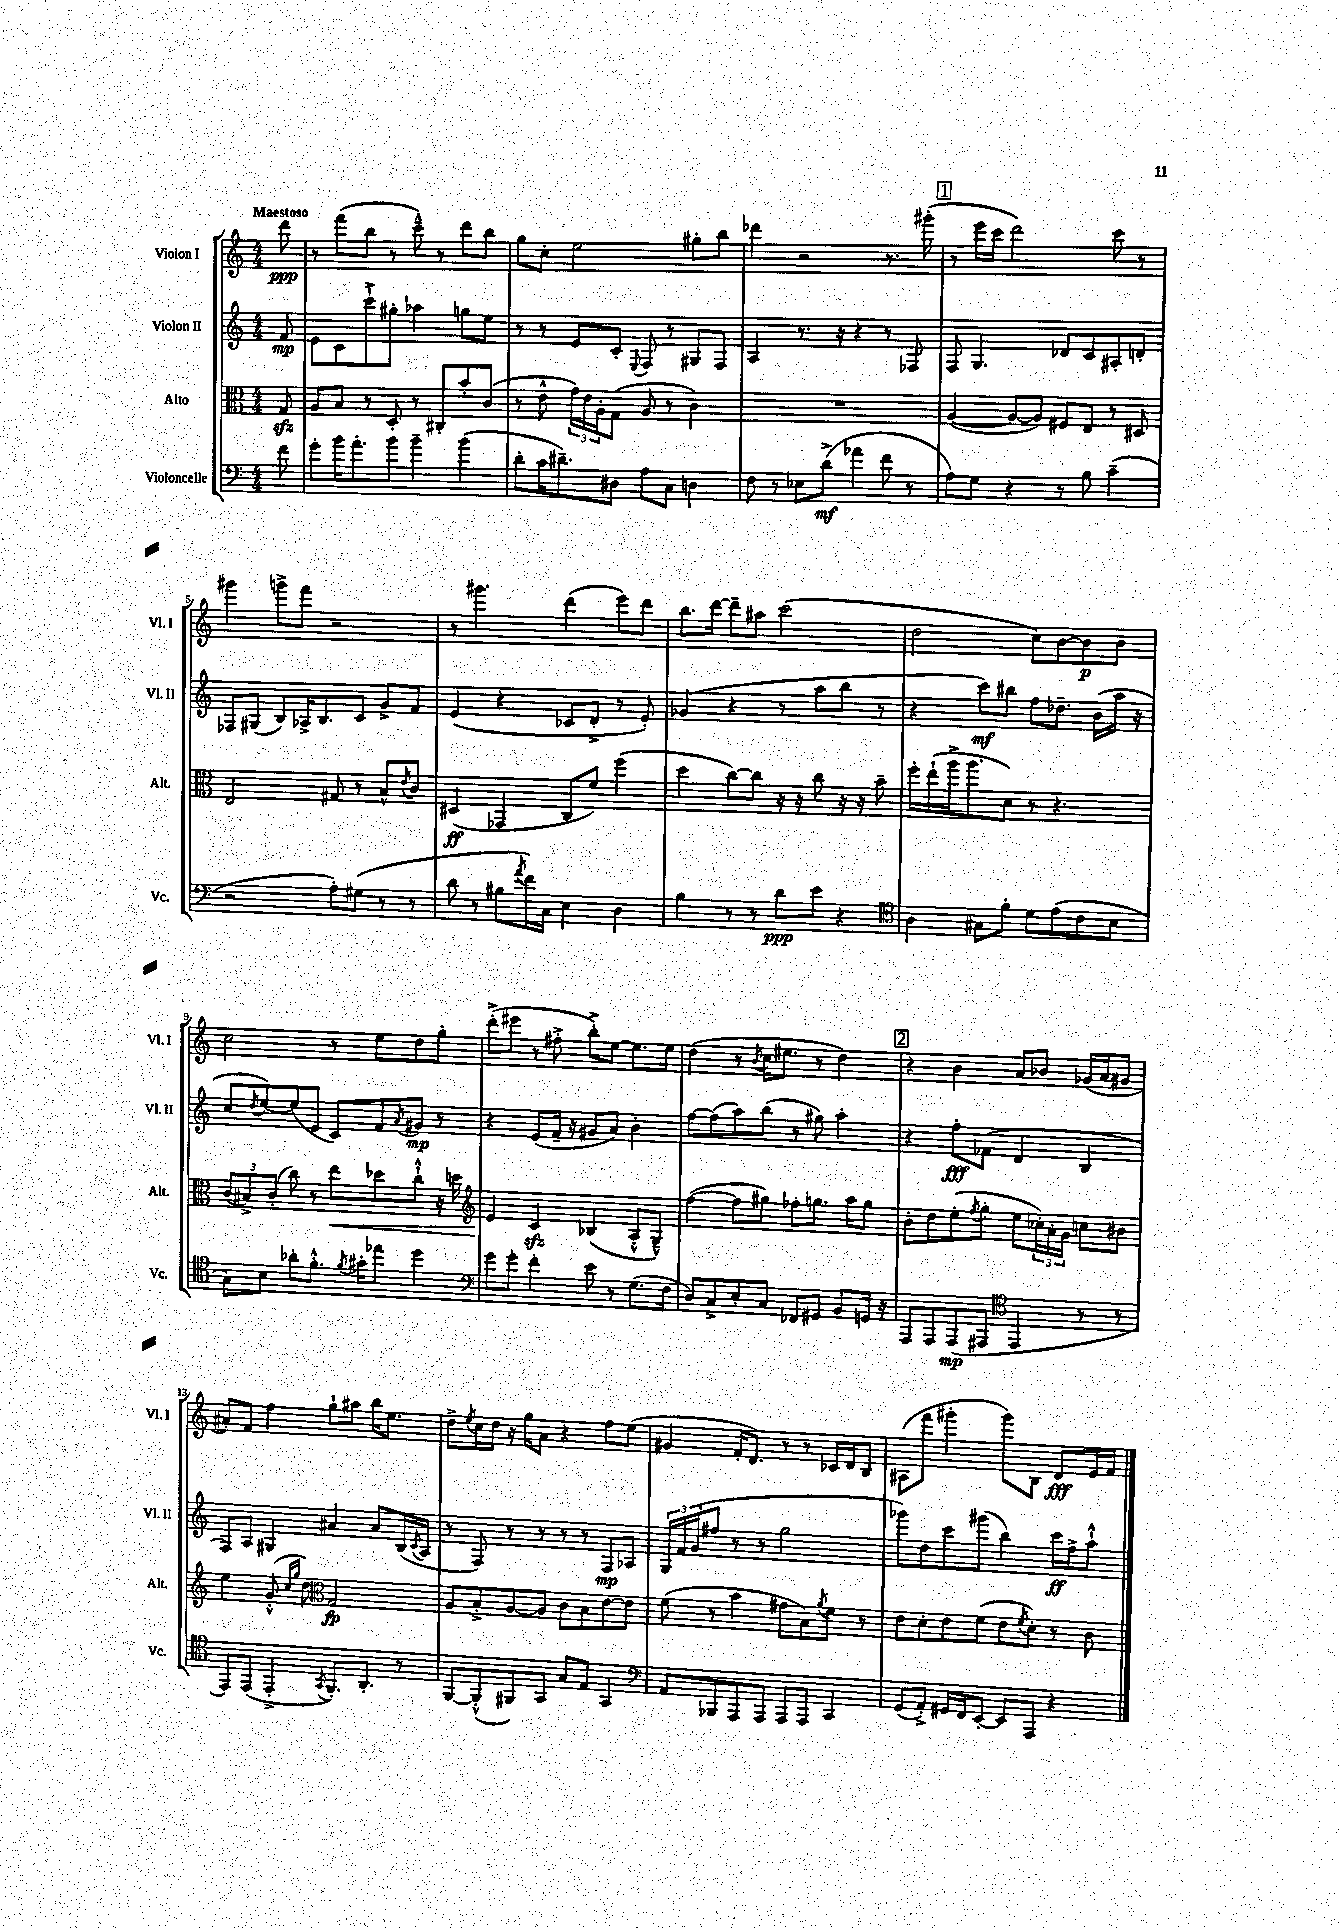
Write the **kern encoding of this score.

**kern	**kern	**kern	**kern
*staff4	*staff3	*staff2	*staff1
*clefF4	*clefC3	*clefG2	*clefG2
*k[]	*k[]	*k[]	*k[]
*M4/4	*M4/4	*M4/4	*M4/4
8f\	8G/	8f/	8ddd\
=	=	=	=
8g'\L	8A/L	8e\L	8r
16b\K	8B/J	8c\	(8fff\L
8.a'\	.	.	.
.	8r	8ccc`^\	8bb\J
8b\J	8D'/	8gg#'\J	8r
4b~\	8r	4aa-\	8ccc~^^\)
.	8C#'/L	.	8r
(4b\	8b'/	8gg\L	8ddd\L
.	(8c/J	8ee\J	8bb\J
=	=	=	=
8d'\L	8r	8r	8gg\L
16c\K	8e^^\	8r	8cc'\J
8.d#~\)	.	.	.
.	24g\LL)	8e/L	2ee\
.	24e\	.	.
.	24A'\J	.	.
8D#\J	(8G\J	8c'/J	.
.	.	8qqE/	.
8A\L	8A/	8F/	.
8C\J	8r	8r	.
4D\	4c\)	8G#/L	8gg#'\L
.	.	8F/J	8bb\J
=	=	=	=
8F\	1r	4A/	4ddd-\
8r	.	.	.
8E-\L	.	8.r	2r
(8d^\J	.	.	.
.	.	16r	.
4a-\	.	4r	.
8f\	.	8r	8.r
8r	.	8F-/	.
.	.	.	(16ggg#'\
=	=	=	=
8A\L)	([4A/	8F/	8r
8G\J	.	4.G/	16eee\LL
.	.	.	16ccc\JJ
4r	8A/_L	.	2ddd\)
.	8A/]J)	.	.
8r	8F#/L	8d-/L	.
8B\	8E/J	8c/	.
(4c~\	8r	8A#'/	8ccc\
.	8D#/	8d'/J	8r
=	=	=	=
2r	2E/	8F-/L	4ggg#\
.	.	(8G#/J	.
.	.	8B/L)	8ggg^\L
.	.	16A-^/K	8fff\J
.	.	8.B/	.
8A'\L)	8G#/	.	2r
(8G#\J	8r	8c/J	.
8r	8B^^/L	8g^/L	.
.	8qe/	.	.
8r	8c/J	8f/J	.
=	=	=	=
8d\	(4D#/	(4e/	8r
8r	.	.	4.ggg#\
8B#\L	4GG-/	4r	.
8qa/	.	.	.
16f\L)	.	.	.
16C\JJ	.	.	.
4E\	8C/L	8c-/L	(4ddd\
.	8f/J)	8d'^/J	.
4D\	(4ff\	8r	8eee\L)
.	.	8e'/)	8ddd\J
=	=	=	=
4B\	4dd\	(4g-/	8.bb\L
.	.	.	[16ddd\Jk
8r	[8cc\L)	4r	8ddd~\]L
8r	8cc\]J	.	8aa#\J
8d\L	16r	8r	(2ccc\
.	16r	.	.
8e\J	8cc\	8aa\L	.
4r	16r	8bb\J	.
.	16r	.	.
.	8b~\	8r	.
=	=	=	=
*clefC4	*	*	*
4A\	16ff'\LL	4r	2dd\
.	(16ee`\	.	.
.	16aa^\J	.	.
.	8.aa\	.	.
8G#\L	.	8ccc\L)	.
8f'\J	8d\J)	8bb#\J	.
8d\L	8r	8ff\L	8cc\L)
(8e\	4.r	8.dd-~\J	[8b\
8c\	.	.	8b\]
.	.	(16b\LL	.
8B\J	.	16aa\JJ	8b\J
.	.	16r	.
=	=	=	=
8G\L)	(12c/L	8cc/L	2cc\
.	12B#^/)	.	.
.	.	8qdd/	.
8B\J	.	[8ee/)	.
.	(12c'/J	.	.
8a-'\L	8cc\)	(8ee/]	.
8.f'^^\J	8r	8e/J	.
.	8ee\L	8c/L)	8r
8qf/	.	.	.
16g#'\LK	.	.	.
8ee-\J	8dd-\	8f/	8ee\L
.	.	8qa/	.
4dd\	8cc`^^\J	8g#/J	8dd\
.	16r	8r	8gg'\J
.	16dd\	.	.
=	=	=	=
*clefF4	*clefG2	*	*
8g\L	4e/	4r	(8ddd'^\L
8g'\J	.	.	8eee#\J
4f'\	4c/	(8e/L	8r
.	.	16f~/Jk	8ff#'^\
.	.	16r	.
8e\	(4B-/	8g#/L	8bb'^\L)
8r	.	8a/J)	[8ee\J
(8.G\L	8A'^^/L	4b'\	8.ee\]L
.	8G~^^/J)	.	.
16F\Jk	.	.	16ee\Jk
=	=	=	=
8D/L)	([4ff\	[8ff\L	(4dd\
8C^/	.	(8ff\]	.
8E'/	8ff\]L	8aa\)	8r
.	.	.	8qb/
8C/J	8gg#\J)	(8bb\J	16cc\LK
.	.	.	8.ee#\J
8FF-/L	8ff-'\L	8r	.
8GG#/J	8.gg\J	8gg#\)	8r
8BB/L	.	4aa'\	4dd\)
.	16aa\LK	.	.
16GG/Jk	8gg\J	.	.
16r	.	.	.
=	=	=	=
8AAA/L	8b'\L	4r	4r
8AAA/	8dd\	.	.
(8AAA/	(8ee'\	8ff'\L	4b\
.	8qff/	.	.
8AAA#/J	8gg'\J	(8f-\J	.
*clefC4	*	*	*
4EE/	8ee\L	4d/	8a/L
.	24cc-'\L)	.	8b-/J
.	24a'\	.	.
.	24g\JJ	.	.
8r	8cc\L	4B/	(16g-/LL
.	.	.	16a/J
8r	8b#\J	.	8g#/J
=	=	=	=
8EE/L)	4ee\	8F/L)	8a#'/L)
(8EE/J	.	8A/J	8f/J
4EE'^/	(8g'^^/	4G#/	4ff\
.	16qqcc/LL	.	.
.	16qqgg/JJ	.	.
.	8dd\)	.	.
*	*clefC3	*	*
8qGG/	.	.	.
8.FF'/L)	2G/	4a#/	8gg`\L
.	.	.	8aa#\J
8.AA'/J	.	.	.
.	.	8a#/L	16bb\LK
.	.	.	8.ee\J
8r	.	(16B/L	.
.	.	8qc/	.
.	.	16A/JJ	.
=	=	=	=
[8FF/L	8A/L	8r	8dd^\L
.	.	.	8qee/
(8FF'^^/]	8B'^/	8F/)	16cc\L
.	.	.	16dd\JJ
8FF#/)	[8A/	8r	16r
.	.	.	16gg\LK
8GG/J	8A/]J	8r	8a\J
8G/L	8c\L	8r	4r
8E/J	8B\	8r	.
4GG/	[8e\	8F/L	8ff\L
.	8e\]J	8A-/J	(8ee\J
=	=	=	=
*clefF4	*	*	*
8AA/L	(8f\	24G/LL	4g#/
.	.	24f/	.
.	.	(24g/J	.
8BBB-/	8r	8ff#/J	.
8AAA/	4b\	8r	16f'/LK
.	.	.	8.d/J)
8AAA/J	.	8r	.
8AAA/L	8g#\L	2gg\	8r
8AAA/J	8B\)	.	8r
.	8qa/	.	.
4CC/	8f\J	.	16c-/LL
.	.	.	16d/J
.	8r	.	8B/J
=	=	=	=
(8GG/L	8e\L	8ggg-\L)	(8A#\L
8AA'^/J)	8d'\	8dd\	8fff\J
16GG#/LL	8e\	8ccc\	4ggg#'\
16FF/J	.	.	.
[8EE'/J	(8f\J	(8ggg#\J	.
8EE/]L	8e\L	4bb\)	8ggg#\L)
.	8qf/	.	.
8AAA/J	8d'\J)	.	8B\J
4r	8r	16ccc\LL	8d/L
.	.	16ff^\J	.
.	8c\	8aa`^^\J	16e/L
.	.	.	16f/JJ
==	==	==	==
*-	*-	*-	*-
